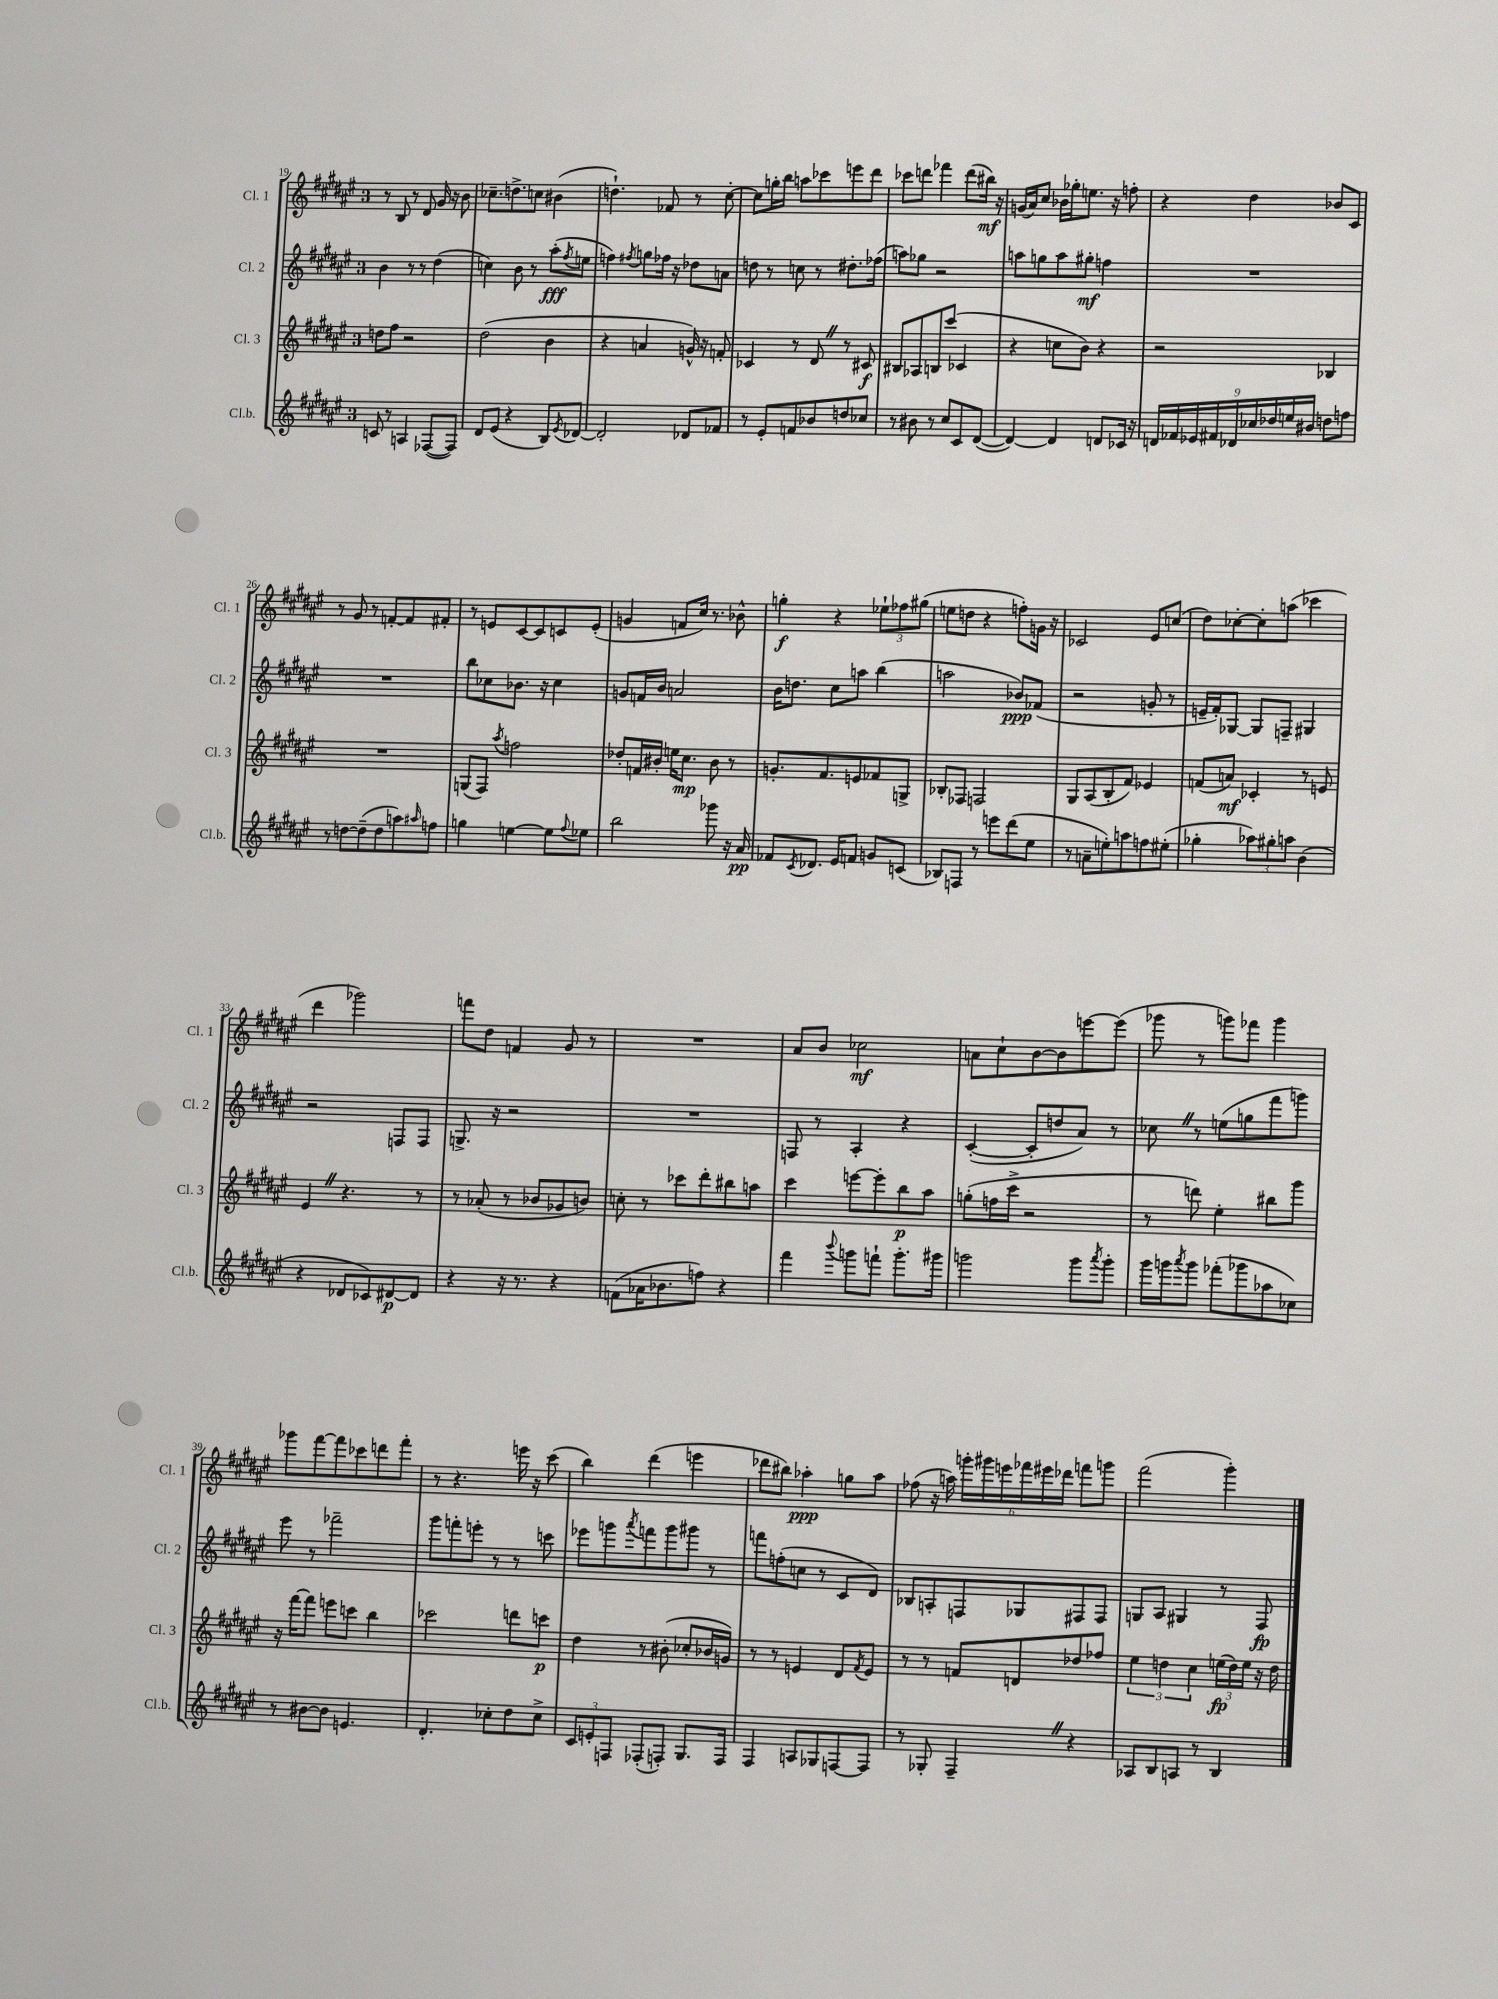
<<
\new StaffGroup <<
\new Staff = "s0" \with { instrumentName = "Cl. 1" shortInstrumentName = "Cl. 1" } {
    \clef treble \key fis \major \once \override Staff.TimeSignature.style = #'single-digit \time 3/4
    r8 b8 r8 dis'8 gis'16 r16 b'8 |
    ces''8.-- d''8.-> c''8 bis'4( |
    d''4.-!) fes'8 r8 cis''8~-. |
    cis''8 g''16-. b''16 a''8 ces'''8 e'''8 dis'''8 |
    ces'''8 d'''8 fes'''4 d'''8( bis''16\mf) r16 |
    g'16( ais'16) cis''8 bes'16 ges''16-. e''8. r16 f''8-. |
    r4 dis''4 bes'8 cis'8 |
    r8 gis'8 r8 f'8~-. f'8 fis'8-. |
    r8 e'8 cis'8~ cis'8 c'8 e'8-.( |
    g'4 f'8 cis''16) r8. bes'8-^ |
    g''4-.\f r4 \tuplet 3/2 { ees''8-! fes''8 gis''8( } |
    e''8 d''8 r4 f''8-.) g'16 r16 |
    ces'2 eis'8 c''8( |
    dis''8) ces''8~-. ces''8-. a''8( ces'''4 |
    dis'''4 ges'''2) |
    f'''8 dis''8 f'4 gis'8 r8 |
    R2. |
    ais'8 b'8 ces''2\mf |
    a'8 cis''8-! b'8~ b'8 e'''8~ e'''8( |
    ges'''8 r8 g'''8) fes'''8 g'''4 |
    ges'''8 fis'''8~ fis'''8 ces'''8 d'''8 fis'''8-. |
    r8 r4. e'''16 r16 cis'''8( |
    b''4) dis'''4( e'''4 |
    des'''8 bis''8) aes''4-.\ppp g''8 aes''8 |
    fes''8( r16 a''16) \tuplet 6/4 { g'''16-. gis'''16 e'''16 fes'''16 eis'''16 des'''16 } f'''8 g'''8 |
    fis'''2( gis'''4-.) \bar "|." |
}
\new Staff = "s1" \with { instrumentName = "Cl. 2" shortInstrumentName = "Cl. 2" } {
    \clef treble \key fis \major \once \override Staff.TimeSignature.style = #'single-digit \time 3/4
    b'4 r8 r8 dis''4( |
    c''4) b'8 r8 ais''8-.\fff( \acciaccatura { fis''8 } e''8 |
    f''4) \acciaccatura { fis''8 } g''8 fes''16 r16 des''8 a'8 |
    d''8 r8 c''8 r8 dis''8.-. fes''16( |
    a''8) ges''8 r2 |
    a''8 g''8 a''8 gis''8-.\mf f''4 |
    R2. |
    R2. |
    b''8 ces''8 bes'8. r16 ces''4 |
    g'8 f'16 b'16 a'2 |
    b'16 d''8. cis''8 a''8 b''4( |
    a''2 bes'8\ppp) fes'8( |
    r2 g'8-. r8 |
    e'16-- fis'16-.) ges8~ ges8 f8-- gis4 |
    r2 f8 f8 |
    g8.-> r16 r2 |
    R2. |
    f8 r8 ais4-. r4 |
    cis'4~-.( cis'8-. d''8 ais'8) r8 |
    ces''8 \once \override BreathingSign.text = \markup { \musicglyph "scripts.caesura.straight" } \breathe r8 e''8( g''8 fis'''8 g'''8) |
    eis'''8 r8 fes'''2-- |
    gis'''8 f'''8-. e'''8-. r8 r8 c'''8 |
    ees'''8 g'''8 \acciaccatura { ais'''8 } f'''8 g'''8 gis'''8 r8 |
    f'''8 f''8-.( c''8 r8 cis'8 dis'8) |
    bes8 a8-. f8 ges8 fis8 fis8 |
    g8 ais8 gis4 r8 fis8\fp \bar "|." |
}
\new Staff = "s2" \with { instrumentName = "Cl. 3" shortInstrumentName = "Cl. 3" } {
    \clef treble \key fis \major \once \override Staff.TimeSignature.style = #'single-digit \time 3/4
    d''8 fis''8 r2 |
    dis''2( b'4 |
    r4 a'4 g'16-^) r16 f'8-. |
    ces'4 r8 dis'8 \once \override BreathingSign.text = \markup { \musicglyph "scripts.caesura.straight" } \breathe r8 cis'8\f |
    bis8 aes8 b8 cis'''8( ces'4 |
    r4 c''8 b'8) r4 |
    r2 bes4 |
    R2. |
    g8( fis8) \acciaccatura { ais''8 } f''2 |
    des''8-. f'16 bis'16-. e''16 cis''8.\mp bis'8 r8 |
    g'8.-. fis'8. e'8 fes'8 g8-> |
    bes8-. fes8 f2 |
    gis8 ais8( b8-. fis'8) ees'4 |
    f'8( a'8\mf) ces'4-. r8 e'8 |
    eis'4 \once \override BreathingSign.text = \markup { \musicglyph "scripts.caesura.straight" } \breathe r4. r8 |
    r8 aes'8-.( r8 bes'8 ges'8 b'8) |
    c''8-. r8 ces'''8 dis'''8-. bis''8 a''8 |
    cis'''4 e'''8~ e'''8-. b''8\p ais''8 |
    g''8-.( f''16 cis'''16-> r2 |
    r8 d'''8) eis''4-. bis''8 gis'''8 |
    r16 fis'''16~ fis'''8 e'''8 c'''8 b''4 |
    ces'''2 d'''8 c'''8\p |
    dis''4 r8 bis'8-.( ces''8-. bes'16 g'16) |
    r8 r8 e'4 dis'8 \acciaccatura { fis'8 } e'8 |
    r8 r8 f'8 d'8 des''8 fes''8 |
    \tuplet 3/2 { eis''4 d''4 cis''4 } \tuplet 3/2 { e''16\fp( d''16) e''16 } r16 d''16 \bar "|." |
}
\new Staff = "s3" \with { instrumentName = "Cl.b." shortInstrumentName = "Cl.b." } {
    \clef treble \key fis \major \once \override Staff.TimeSignature.style = #'single-digit \time 3/4
    c'8 r8 a4 fes8~( fes8) |
    dis'8 eis'8( r4 b8) \acciaccatura { eis'8 } des'8~ |
    des'2-. des'8 fes'8 |
    r8 eis'8-. f'8 bes'8 d''8 ces''8 |
    r8 bis'8 r8 cis''8 cis'8 dis'8~( |
    dis'4~) dis'4 d'8 ces'16 r16 |
    \tuplet 9/8 { d'16 fes'16 ees'16 fis'16 des'16 ces''16 des''16 e''16 bis'16 } d''8 f''8 |
    r8 d''8~ d''8--( d''8 a''8) \grace { ais''16 } f''8 |
    g''4 e''4~ e''8 \appoggiatura { fis''8 } ees''8 |
    b''2 ges'''8 r16 ais'16\pp |
    fes'8 \acciaccatura { cis'8 } des'8. eis'16 f'8 g'8 c'8( |
    bes8) f8 r8 e'''8 dis'''8( eis''8 |
    r8 a'8-- e''8-.) a''8 f''8 eis''8-.( |
    ges''4-. \tuplet 3/2 { aes''8) gis''8-. a''8 } b'4( |
    r4 des'8 ces'8) dis'8~\p dis'8 |
    r4 r16 r8. r4 |
    f'8( aes'16 bes'8. f''8) r4 |
    fis'''4 \appoggiatura { b'''8 } g'''8 f'''8-! g'''8.-. gis'''16 |
    g'''2 g'''8 \acciaccatura { ais'''8 } g'''8-. |
    gis'''16 g'''16 \acciaccatura { ais'''8 } g'''8 fes'''8-.( ges'''8 aes''8 ces''8) |
    r8 bis'8~ bis'8 e'4. |
    dis'4.-. ces''8-. dis''8 ces''8-> |
    \tuplet 3/2 { cis'8 e'8-. f8 } fes8-.( f8-.) gis8. f16 |
    fis4 a8 ges8 f8~ f8 |
    r8 ges8-. fis4-- \once \override BreathingSign.text = \markup { \musicglyph "scripts.caesura.straight" } \breathe r4 |
    aes8 b8 a8 r8 b4 \bar "|." |
}
>>
>>
\layout { \context { \Score currentBarNumber = #19 } }
